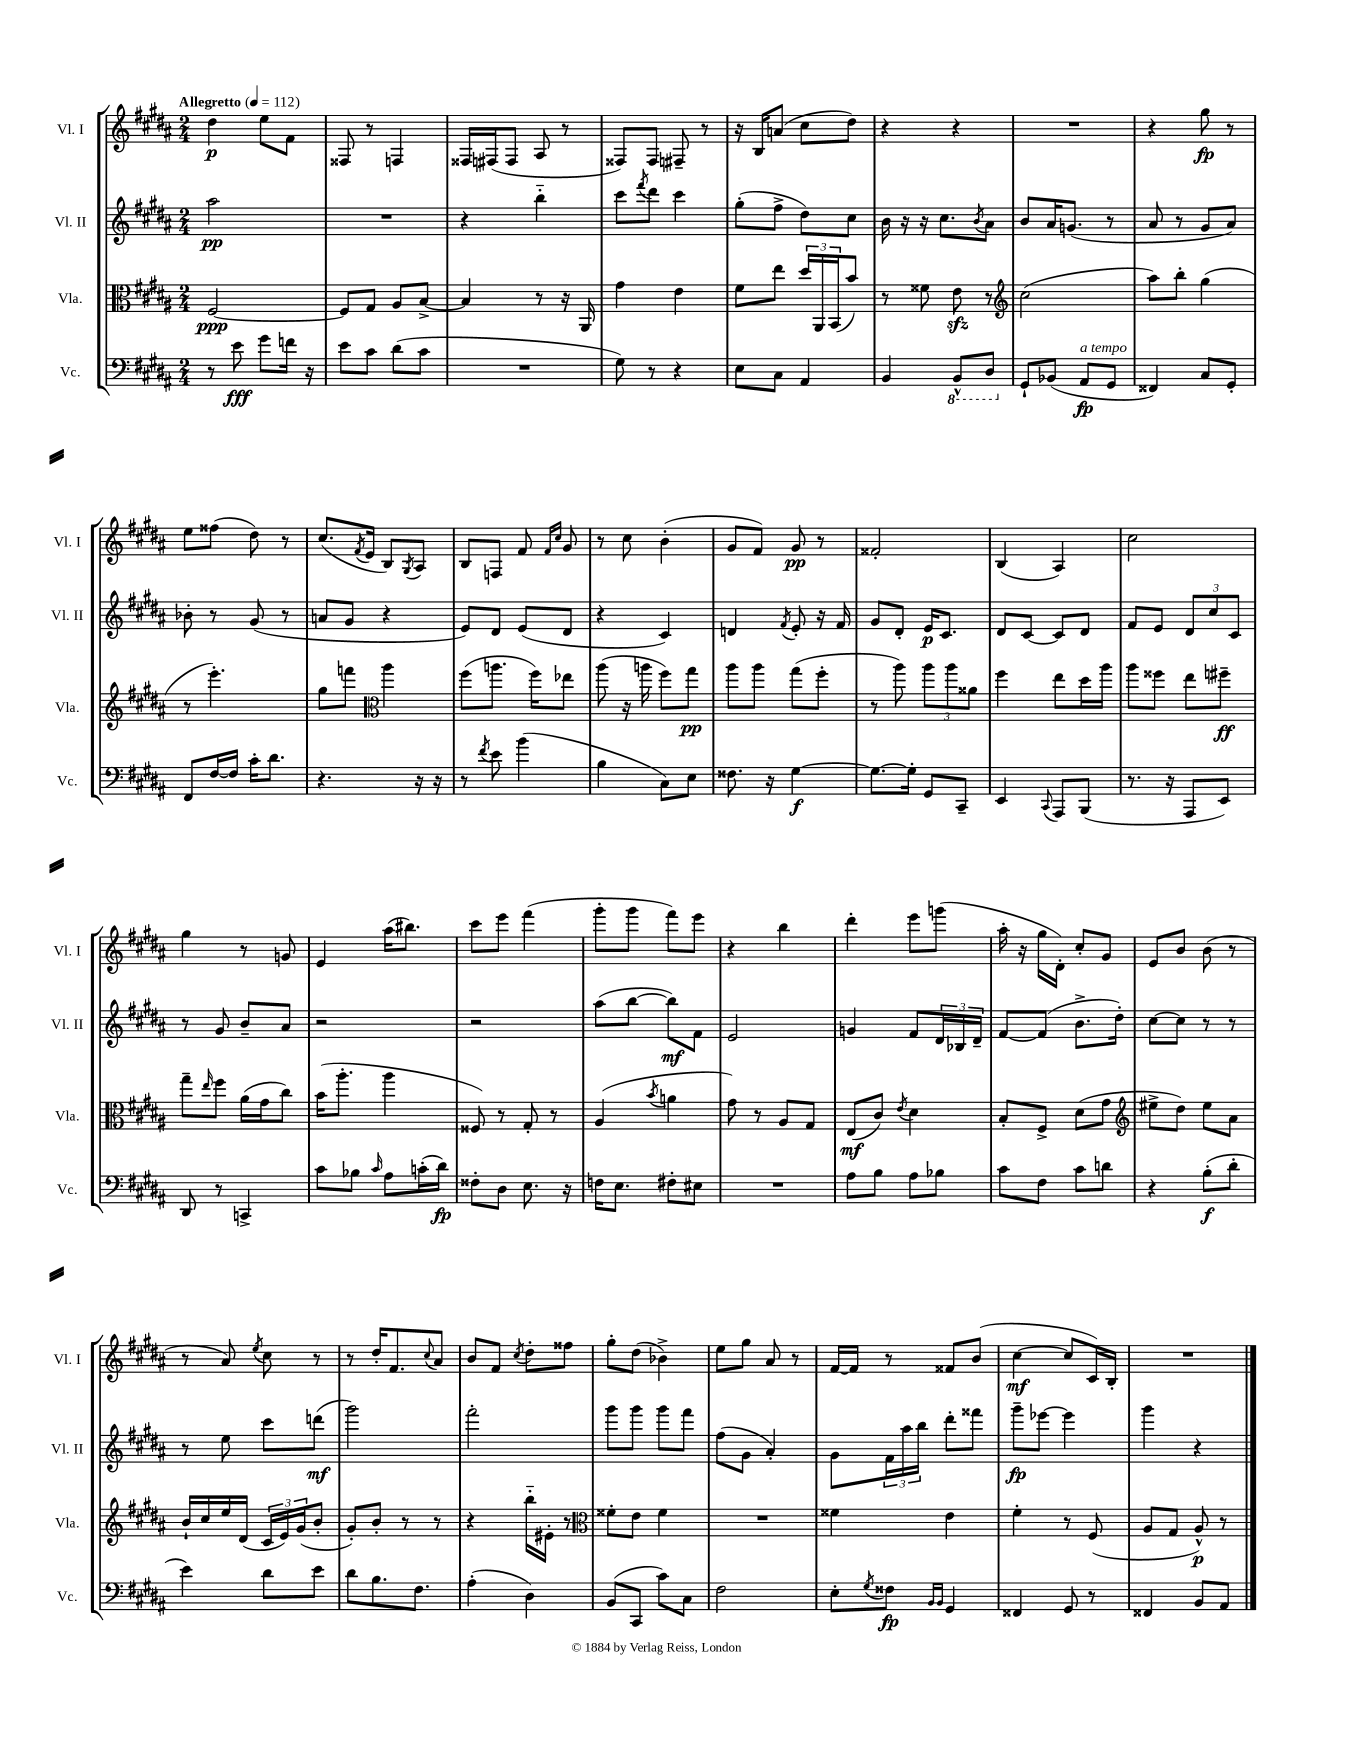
<<
\new StaffGroup <<
\new Staff = "s0" \with { instrumentName = "Vl. I" shortInstrumentName = "Vl. I" } {
    \clef treble \key b \major \numericTimeSignature \time 2/4 \tempo "Allegretto" 4 = 112
    dis''4\p e''8 fis'8 |
    fisis8 r8 f4 |
    fisis16 fis16( fis8 ais8 r8 |
    fisis8) fisis8 fis8-- r8 |
    r16 b16 a'8( cis''8 dis''8) |
    r4 r4 |
    R2 |
    r4 gis''8\fp r8 |
    e''8 fisis''8( dis''8) r8 |
    cis''8.( \acciaccatura { fis'8 } e'16 b8) \acciaccatura { gis8 } ais8 |
    b8 f8 fis'8 \grace { fis'16 cis''16 } gis'8 |
    r8 cis''8 b'4-.( |
    gis'8 fis'8) gis'8\pp r8 |
    fisis'2-. |
    b4( ais4) |
    cis''2 |
    gis''4 r8 g'8 |
    e'4 ais''16( bis''8.) |
    cis'''8 e'''8 fis'''4( |
    gis'''8-. gis'''8 fis'''8) e'''8 |
    r4 b''4 |
    dis'''4-. e'''8 g'''8( |
    ais''16-. r16 gis''16 dis'16-.) cis''8-. gis'8 |
    e'8 b'8 b'8( r8 |
    r8 ais'8) \acciaccatura { e''8 } cis''8 r8 |
    r8 dis''16-. fis'8. \appoggiatura { cis''8 } ais'8 |
    b'8 fis'8 \acciaccatura { cis''8 } dis''8-. fisis''8 |
    gis''8-. dis''8( bes'4->) |
    e''8 gis''8 ais'8 r8 |
    fis'16~ fis'16 r8 fisis'8 b'8( |
    cis''4~\mf cis''8 cis'16) b16-. |
    R2 \bar "|." |
}
\new Staff = "s1" \with { instrumentName = "Vl. II" shortInstrumentName = "Vl. II" } {
    \clef treble \key b \major \numericTimeSignature \time 2/4
    ais''2\pp |
    R2 |
    r4 b''4-_ |
    cis'''8 \acciaccatura { fis'''8 } dis'''8 cis'''4 |
    gis''8-.( fis''8-> dis''8) cis''8 |
    b'16 r16 r16 cis''8. \acciaccatura { b'8 } ais'8 |
    b'8 ais'16 g'8.( r8 |
    ais'8 r8 gis'8 ais'8) |
    bes'8-. r8 gis'8( r8 |
    a'8 gis'8 r4 |
    e'8) dis'8 e'8( dis'8 |
    r4 cis'4) |
    d'4 \acciaccatura { fis'8 } e'8-. r16 fis'16 |
    gis'8 dis'8-. e'16\p cis'8. |
    dis'8 cis'8~ cis'8 dis'8 |
    fis'8 e'8 \tuplet 3/2 { dis'8 cis''8 cis'8 } |
    r8 gis'8 b'8-- ais'8 |
    r2 |
    r2 |
    ais''8( b''8~ b''8\mf) fis'8 |
    e'2 |
    g'4 fis'8 \tuplet 3/2 { dis'16 bes16 dis'16-- } |
    fis'8~ fis'8( b'8.-> dis''16-.) |
    cis''8~ cis''8 r8 r8 |
    r8 e''8 cis'''8 d'''8\mf( |
    gis'''2) |
    fis'''2-. |
    gis'''8 gis'''8 gis'''8 fis'''8 |
    fis''8( gis'8 ais'4-.) |
    gis'8 \tuplet 3/2 { fis'16 ais''16 b''16 } dis'''8-. fisis'''8 |
    gis'''8--\fp ees'''8~ ees'''4 |
    gis'''4 r4 \bar "|." |
}
\new Staff = "s2" \with { instrumentName = "Vla." shortInstrumentName = "Vla." } {
    \clef alto \key b \major \numericTimeSignature \time 2/4
    fis2~\ppp |
    fis8 gis8 ais8 b8~-> |
    b4 r8 r16 ais,16 |
    gis'4 e'4 |
    fis'8 e''8 \tuplet 3/2 { dis''16 ais,16 b,16( } b'8) |
    r8 fisis'8 e'8\sfz r8 |
    \clef treble cis''2( |
    ais''8) b''8-. gis''4( |
    r8 e'''4.-.) |
    gis''8 f'''8 \clef alto ais''4 |
    fis''8( a''8. fis''16) ees''8 |
    ais''8( r16 a''16 fis''8) gis''8\pp |
    ais''8 ais''8 gis''8( fis''8-. |
    r8 ais''8) \tuplet 3/2 { ais''8 ais''8 aisis'8 } |
    fis''4 e''8 dis''16 ais''16 |
    ais''8 fisis''8 e''8 fis''8--\ff |
    gis''8-- \grace { e''16 } fis''8 ais'16( gis'16 cis''8) |
    b'16( ais''8.-. ais''4 |
    fisis8) r8 gis8-. r8 |
    ais4( \acciaccatura { b'8 } a'4 |
    gis'8) r8 ais8 gis8 |
    e8\mf( cis'8) \acciaccatura { e'8 } dis'4 |
    b8-. fis8-> dis'8( gis'8 |
    \clef treble eis''8-> dis''8) eis''8 ais'8 |
    b'16-! cis''16 e''16 dis'16( \tuplet 3/2 { cis'16 e'16) gis'16( } b'8-. |
    gis'8-.) b'8-. r8 r8 |
    r4 b''16-_ eis'16-. r8 |
    \clef alto fisis'8-. e'8 fisis'4 |
    R2 |
    fisis'4 e'4 |
    fis'4-. r8 fis8( |
    ais8 gis8 ais8-^\p) r8 \bar "|." |
}
\new Staff = "s3" \with { instrumentName = "Vc." shortInstrumentName = "Vc." } {
    \clef bass \key b \major \numericTimeSignature \time 2/4
    r8 e'8\fff gis'8 f'16 r16 |
    e'8 cis'8 dis'8( cis'8 |
    R2 |
    gis8) r8 r4 |
    e8 cis8 ais,4 |
    b,4 \ottava #-1 b,,8-^ dis,8 \ottava #0 |
    gis,8-! bes,8( ais,8\fp^\markup { \italic "a tempo" } gis,8 |
    fisis,4) cis8 gis,8-. |
    fis,8 fis16~ fis16 cis'16-. dis'8. |
    r4. r16 r16 |
    r8 \acciaccatura { fis'8 } e'8 b'4( |
    b4 cis8) e8 |
    fisis8. r16 gis4~\f |
    gis8.~ gis16-. gis,8 cis,8-- |
    e,4 \appoggiatura { cis,8 } ais,,8 b,,8( |
    r8. r16 ais,,8 e,8) |
    dis,8 r8 c,4-> |
    cis'8 bes8 \grace { cis'16 } ais8 c'16-.( dis'16\fp) |
    fisis8-. dis8 e8. r16 |
    f16 e8. fis8-. eis8 |
    R2 |
    ais8 b8 ais8 bes8 |
    cis'8 fis8 cis'8 d'8 |
    r4 b8-.\f( dis'8-. |
    e'4) dis'8 e'8 |
    dis'8 b8. fis8. |
    ais4-.( dis4) |
    b,8( cis,8 cis'8) cis8 |
    fis2 |
    e8-. \acciaccatura { gis8 } fisis8\fp \grace { b,16 b,16 } gis,4 |
    fisis,4 gis,8 r8 |
    fisis,4 b,8 ais,8 \bar "|." |
}
>>
>>
\layout { \context { \Score \remove "Bar_number_engraver" } }
